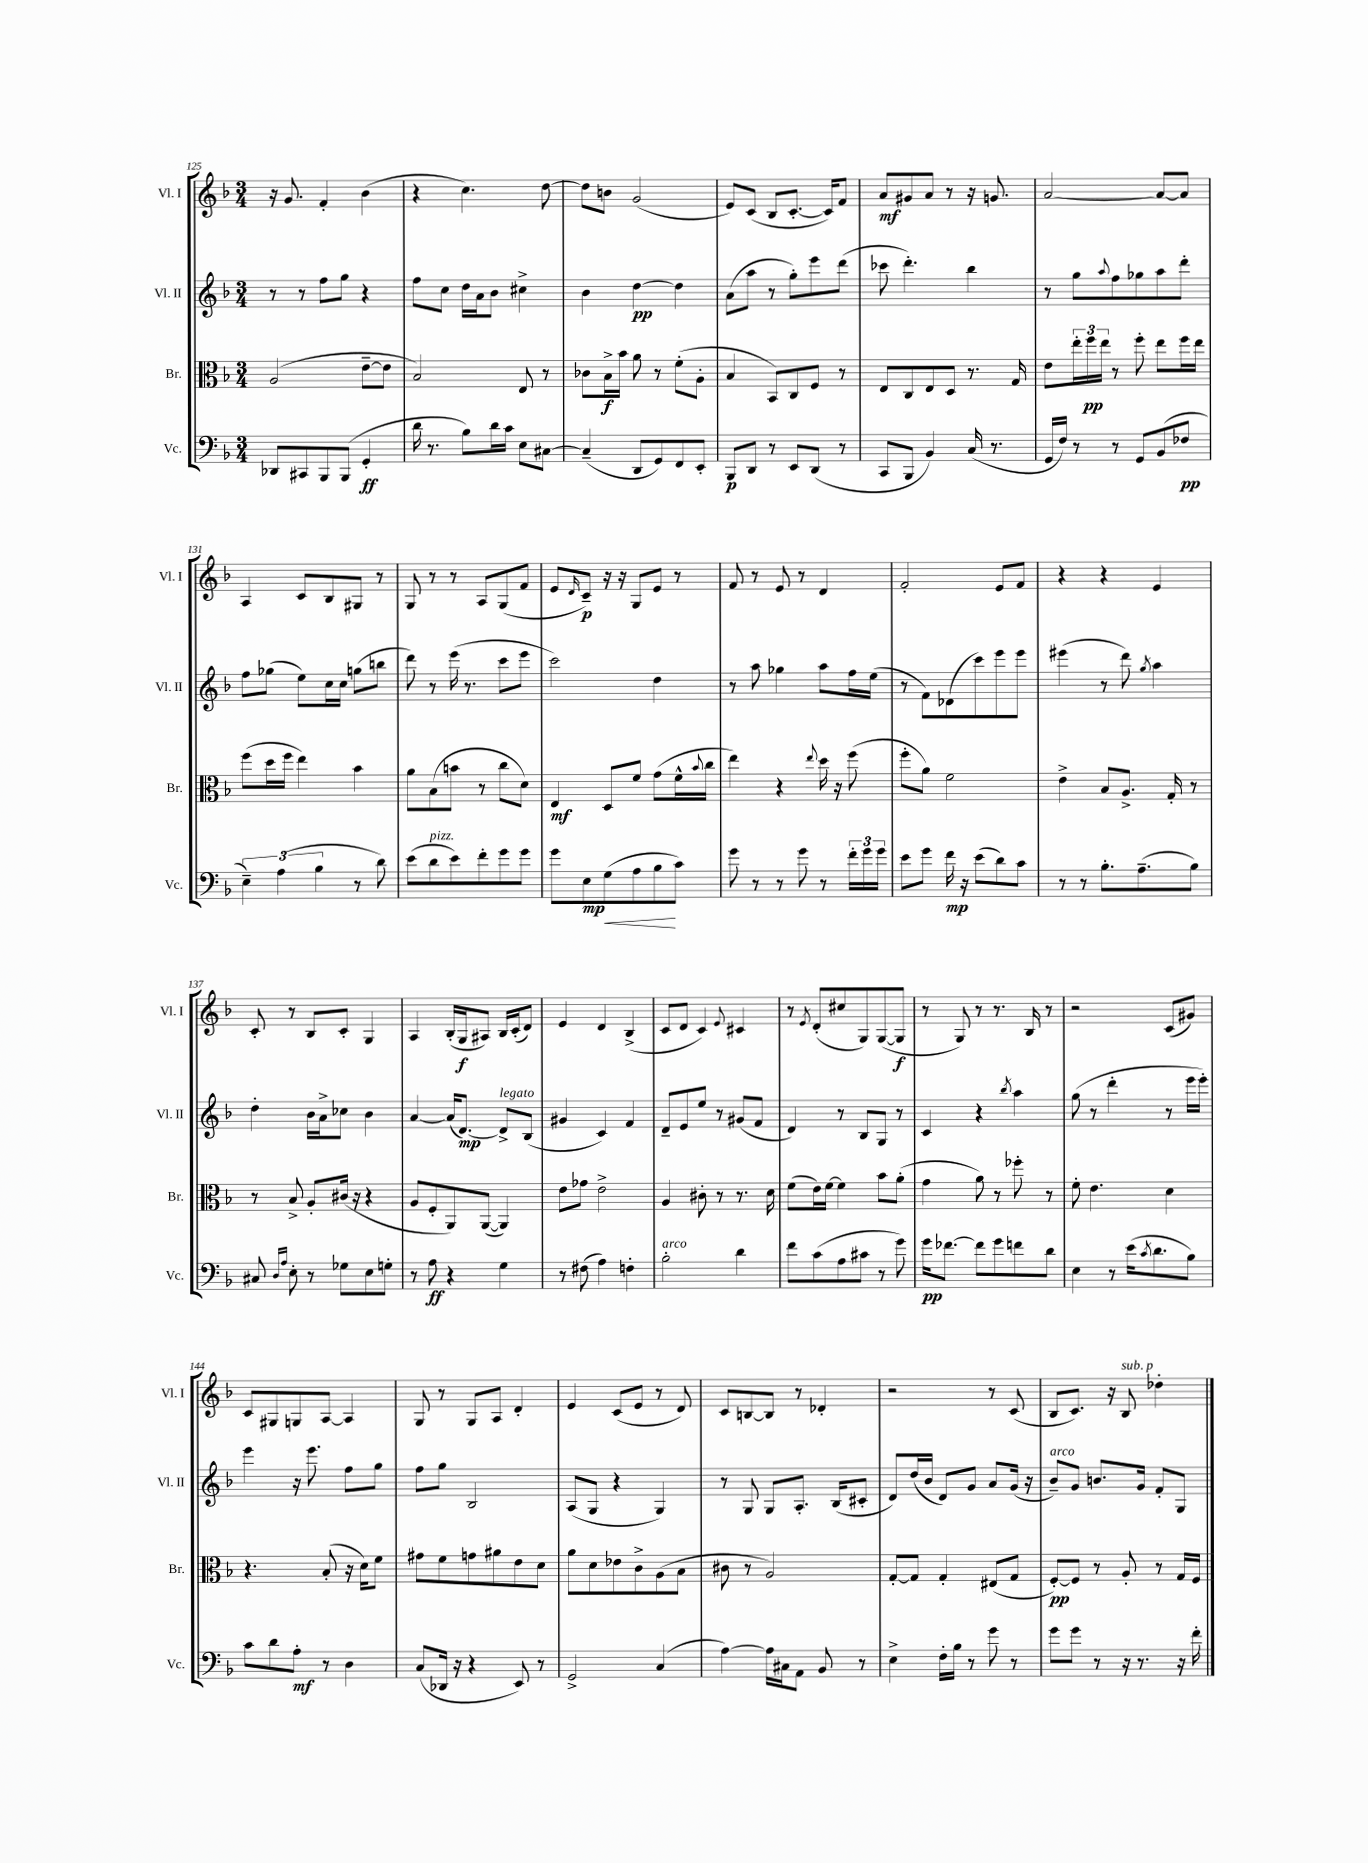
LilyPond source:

<<
\new StaffGroup <<
\new Staff = "s0" \with { instrumentName = "Vl. I" shortInstrumentName = "Vl. I" } {
    \clef treble \key f \major \numericTimeSignature \time 3/4
    r16 g'8. f'4-. bes'4( |
    r4 c''4.) d''8~ |
    d''8 b'8 g'2( |
    e'8) c'8( bes8 c'8.~-. c'16) f'8 |
    a'8\mf gis'8 a'8 r8 r16 g'8. |
    a'2~ a'8~ a'8 |
    a4 c'8 bes8 gis8 r8 |
    g8 r8 r8 a8 g8( f'8 |
    e'8 \grace { d'16 } c'8--\p) r16 r16 g8 e'8 r8 |
    f'8 r8 e'8 r8 d'4 |
    f'2-. e'8 f'8 |
    r4 r4 e'4 |
    c'8-. r8 bes8 c'8-. g4 |
    a4 bes16-.( g16\f ais8) bes16 c'16-.( d'8) |
    e'4 d'4 bes4->( |
    c'8 d'8 c'4) \appoggiatura { e'8 } cis'4 |
    r8 \acciaccatura { e'8 } d'8-.( cis''8 g8) g8~( g8\f |
    r8 g8) r8 r8. bes16 r8 |
    r2 c'8( gis'8) |
    c'8 gis8 g8 a8~ a4 |
    g8 r8 g8 a8 d'4-. |
    e'4 c'8( e'8 r8 d'8) |
    c'8 b8~ b8 r8 des'4-. |
    r2 r8 c'8( |
    bes8 c'8.) r16 bes8^\markup { \italic "sub. p" } des''4-. \bar "|." |
}
\new Staff = "s1" \with { instrumentName = "Vl. II" shortInstrumentName = "Vl. II" } {
    \clef treble \key f \major \numericTimeSignature \time 3/4
    r8 r8 f''8 g''8 r4 |
    f''8 c''8 d''16 a'16 bes'8 cis''4-> |
    bes'4 d''4~\pp d''4 |
    a'8( a''8 r8 g''8-.) e'''8 d'''8( |
    ces'''8 d'''4.-.) bes''4 |
    r8 g''8 \appoggiatura { a''8 } f''8 ges''8 a''8 d'''8-. |
    f''8 ges''8( e''8) c''16 c''16 g''8( b''8 |
    d'''8) r8 e'''16( r8. c'''8 e'''8 |
    c'''2) d''4 |
    r8 a''8 ges''4 a''8 f''16 e''16( |
    r8 f'8) des'8( c'''8) e'''8 e'''8 |
    eis'''4( r8 d'''8) \acciaccatura { g''8 } a''4 |
    d''4-. bes'16 a'16-> ces''8 bes'4 |
    a'4~ a'16( d'8.~\mp) d'8->^\markup { \italic "legato" } bes8( |
    gis'4 c'4) f'4 |
    d'8-- e'8 e''8 r8 gis'8( f'8 |
    d'4) r8 bes8 g8 r8 |
    c'4 r4 \acciaccatura { bes''8 } a''4 |
    g''8( r8 d'''4-. r8 e'''16 e'''16-.) |
    e'''4 r16 e'''8. f''8 g''8 |
    f''8 g''8 bes2 |
    a8( g8 r4 g4) |
    r8 g8 g8 a8.-. bes16( cis'8-. |
    d'8) d''16( bes'16 d'8) g'8 a'8 g'16( r16 |
    bes'8--^\markup { \italic "arco" }) g'8 b'8. g'16 f'8-. g8 \bar "|." |
}
\new Staff = "s2" \with { instrumentName = "Br." shortInstrumentName = "Br." } {
    \clef alto \key f \major \numericTimeSignature \time 3/4
    a2( e'8~-- e'8 |
    bes2) e8 r8 |
    ces'8 bes16->\f bes'16 a'8 r8 f'8-.( a8-. |
    bes4 bes,8) c8 f8 r8 |
    e8 c8 e8 d8 r8. g16 |
    e'8 \tuplet 3/2 { e''16-. f''16\pp e''16 } r8 f''8-. e''8 f''16 e''16 |
    f''8( d''16 f''16 e''4) bes'4 |
    a'8 bes8( b'8 r8 c''8 d'8) |
    e4\mf d8 f'8 g'8( f'16-^ \appoggiatura { bes'8 } c''16 |
    e''4) r4 \appoggiatura { e''8 } d''16 r16 f''8( |
    f''8-. a'8) f'2 |
    e'4-> bes8 a8.-> g16-. r8 |
    r8 bes8-> a8-. cis'16( r16 r4 |
    a8 f8-. a,8) a,8~( a,4) |
    e'8 ges'8 e'2-> |
    a4 cis'8-. r8 r8. d'16 |
    f'8( e'16) f'16~ f'4 bes'8 a'8-.( |
    g'4 a'8) r8 fes''8-. r8 |
    f'8-. e'4. d'4 |
    r4. bes8-.( r16 d'16) f'8 |
    gis'8 f'8 g'8 ais'8 e'8 d'8 |
    a'8 d'8 ees'8 c'8-> a8( bes8 |
    cis'8 r8 a2) |
    g8~-. g8 g4-. eis8( g8 |
    f8~-.\pp) f8 r8 a8-. r8 g16 f16 \bar "|." |
}
\new Staff = "s3" \with { instrumentName = "Vc." shortInstrumentName = "Vc." } {
    \clef bass \key f \major \numericTimeSignature \time 3/4
    des,8 cis,8 bes,,8 bes,,8( g,4-.\ff |
    d'16 r8. bes8) d'16 c'16 e8 cis8~ |
    cis4--( d,8 g,8) f,8 e,8-. |
    bes,,8\p d,8 r8 e,8 d,8( r8 |
    c,8 bes,,8 bes,4) c16( r8. |
    g,16 f16) r8 r8 g,8 bes,8( fes8\pp |
    \tuplet 3/2 { e4--) a4( bes4 } r8 d'8) |
    e'8( d'8^\markup { \italic "pizz." } e'8) f'8-. g'8 g'8 |
    g'8 e8\mp g8\<( a8 bes8\! c'8) |
    g'8 r8 r8 g'8 r8 \tuplet 3/2 { f'16-. g'16 g'16 } |
    e'8 g'8 f'16\mp r16 e'8( d'8) c'8 |
    r8 r8 bes8.-. a8.--( bes8) |
    cis8 \grace { d16 a16 } e8-. r8 ges8 e8 g8-. |
    r8 a8\ff r4 g4 |
    r8 fis8( a4) f4-. |
    bes2-.^\markup { \italic "arco" } d'4 |
    f'8 c'8( a8 cis'8 r8 g'8) |
    g'16\pp fes'8.~ fes'8 g'8 f'8 d'8 |
    e4 r8 e'16( \acciaccatura { c'8 } d'8. bes8) |
    c'8 d'8 a8-.\mf r8 d4 |
    c8( des,16 r16 r4 e,8) r8 |
    g,2-> c4( |
    a4~) a16 cis16 a,8 bes,8 r8 |
    e4-> f16-. bes16 r8 g'8 r8 |
    g'8 g'8 r8 r16 r8. r16 f'16-. \bar "|." |
}
>>
>>
\layout { \context { \Score currentBarNumber = #125 } }
